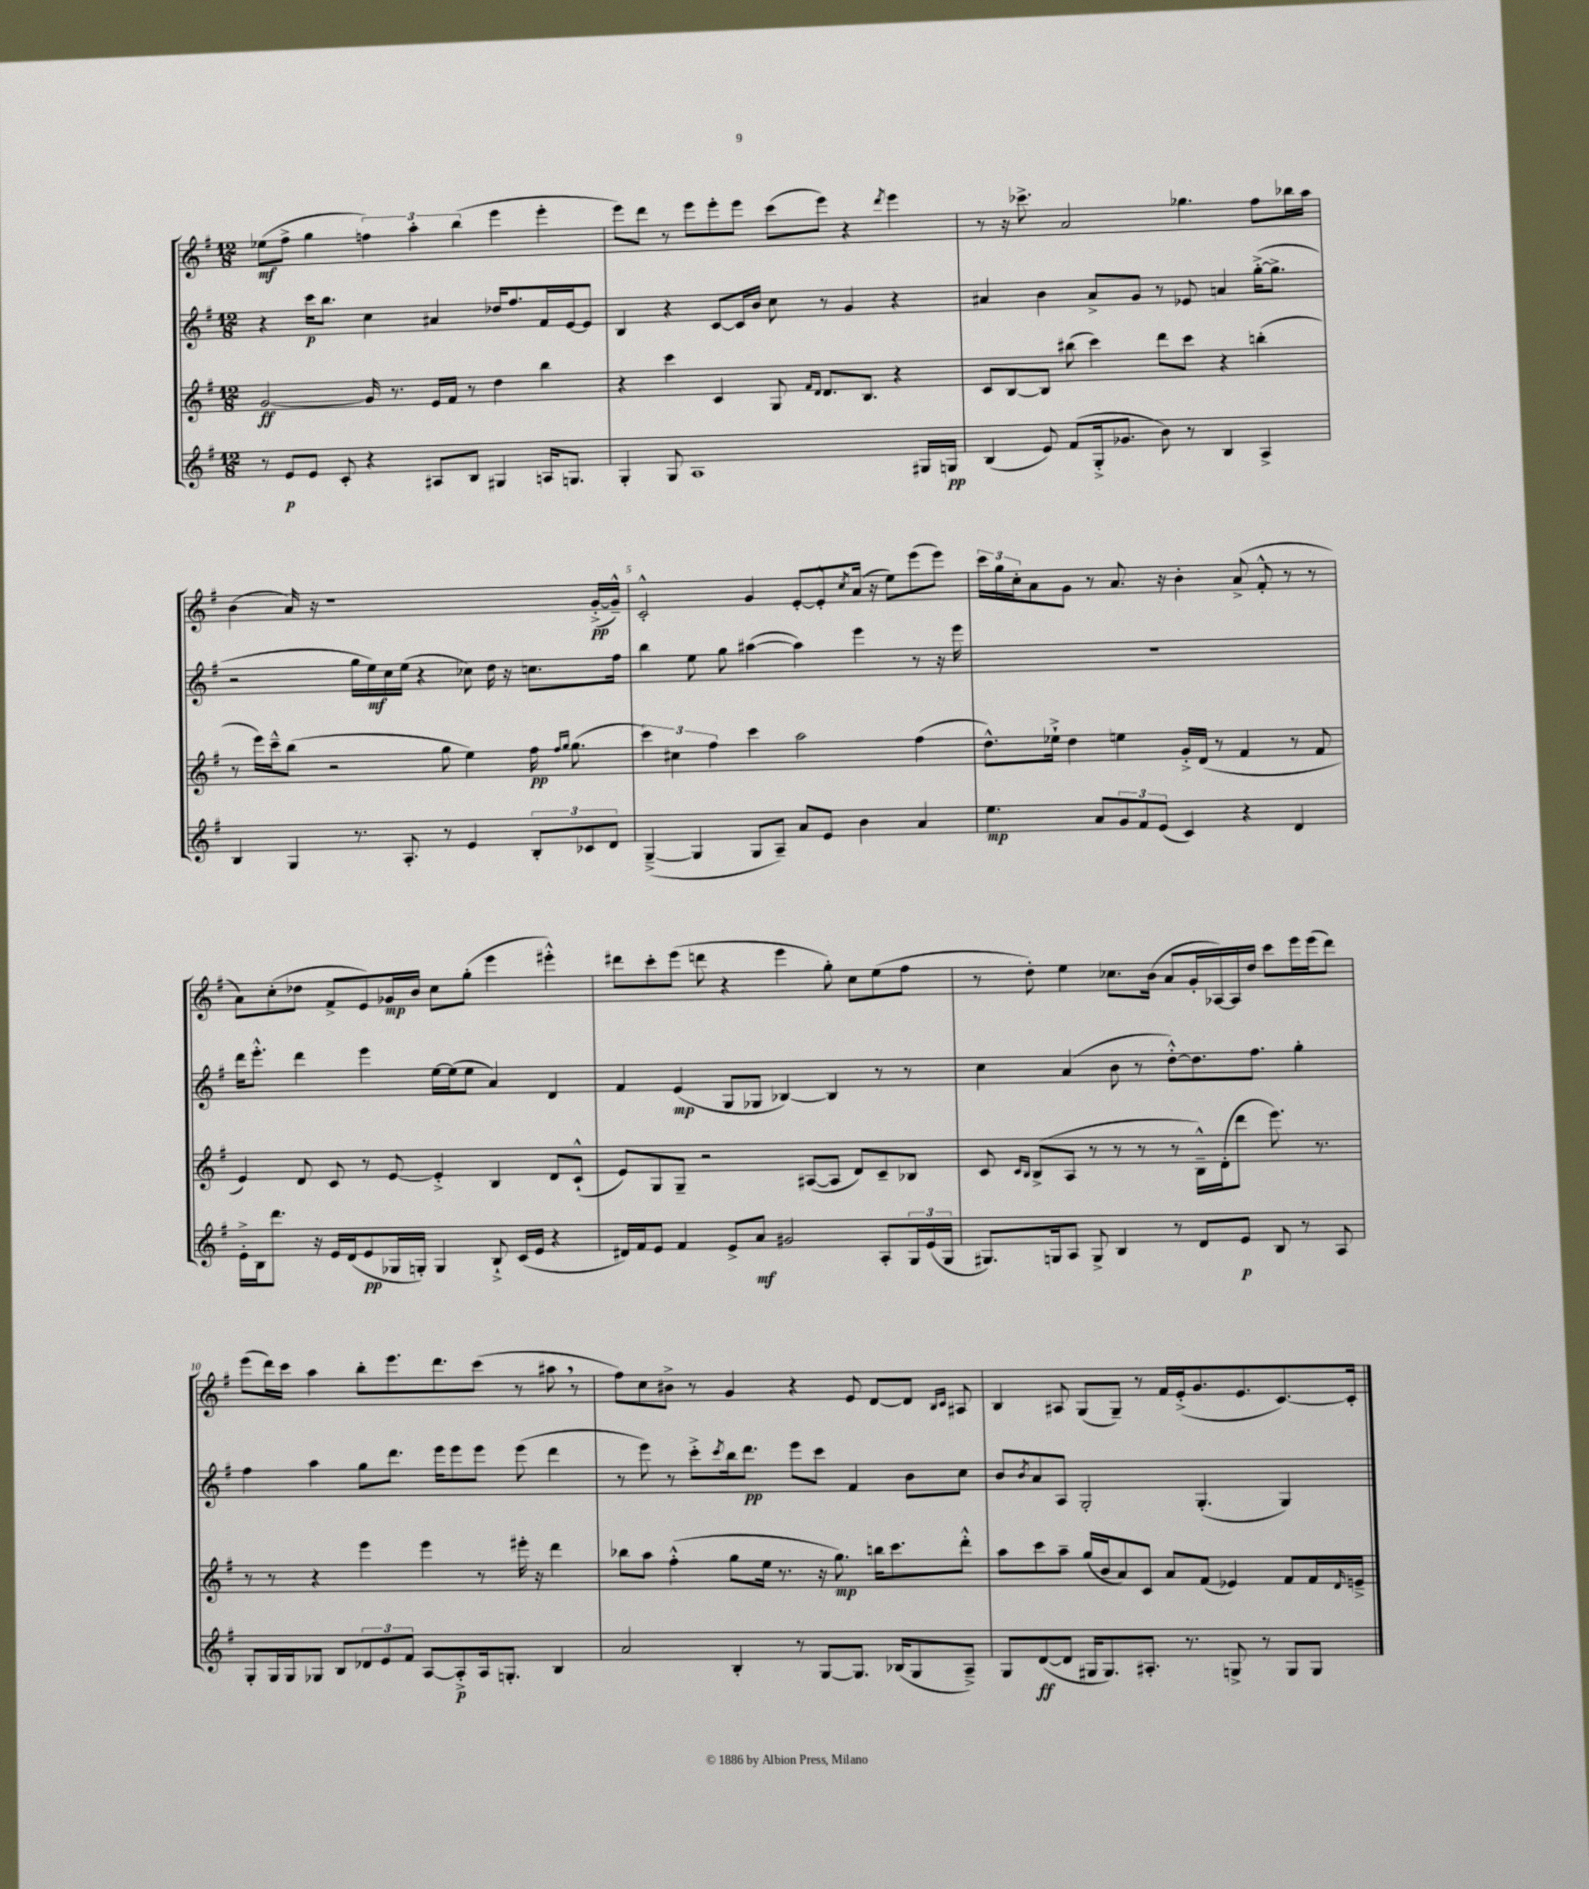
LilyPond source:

<<
\new StaffGroup <<
\new Staff = "s0" {
    \clef treble \key g \major \numericTimeSignature \time 12/8
    ees''8\mf( fis''8-> g''4 \tuplet 3/2 { f''4) a''4-. b''4( } e'''4 e'''4-. |
    e'''8) d'''8 r8 e'''8 e'''8-. e'''8 c'''8( e'''8) r4 \acciaccatura { d'''8 } e'''4 |
    r8 r16 ces'''8.-> a'2 ges''4. fis''8 bes''16 a''16 |
    b'4( a'16) r16 r1 g'16~-.->\pp( g'16---^) |
    c'2-.-^ g'4 e'8~-. e'8-.-^ \acciaccatura { c''8 } a'16( r16 e''8) e'''8( e'''8) |
    \tuplet 3/2 { c'''16 g''16 c''16-. } a'8 g'8 r8 a'8. r16 b'4-. a'8->( fis'8-.-^ r8 r8 |
    a'8) c''8-.( des''8 fis'8-> e'8) ges'16\mp b'16 c''8 g''8-.( e'''4 eis'''4-.-^) |
    dis'''8 c'''8-. e'''8( d'''8 r4 e'''4 g''8-.) c''8 e''8( fis''8 |
    r8 d''8-.) e''4 ces''8. b'16( a'8 g'16-. aes16~) aes16 d''16 c'''8 e'''16 e'''16( d'''8) |
    e'''8( d'''16) c'''16 a''4 b''8-. e'''8. d'''8. c'''8( r8 ais''8 \breathe r8 |
    fis''8) c''8 bis'8-> r8 g'4 r4 e'8 d'8~ d'8 \grace { b16 c'16 } ais8 |
    b4 ais8 g8( g8--) r8 fis'16 e'16-.->( g'8. e'8. c'8.~) c'16-. \bar "|." |
}
\new Staff = "s1" {
    \clef treble \key g \major \numericTimeSignature \time 12/8
    r4 c'''16\p b''8. c''4 ais'4 des''16 fis''8. fis'16 e'16~ e'8 |
    b4 r4 c'8~ c'16 b'16 c''8 r8 g'4 r4 |
    ais'4 b'4 ais'8-> g'8 r8 ees'8 a'4 g''16~-.->( g''8.-> |
    r2 g''16 e''16\mf) c''16 e''16( r4 ces''8) d''16 r16 c''8. fis''16 |
    b''4 e''8 g''8 ais''4~( ais''4) e'''4 r8 r16 e'''16 |
    R1. |
    d'''16 e'''8.-.-^ d'''4 e'''4 e''16~ e''16( e''8 a'4) d'4 |
    fis'4 e'4\mp( g8 ges8 bes4~) bes4 r8 r8 |
    c''4 a'4( b'8 r8 d''8~-.-^) d''8. fis''8. g''4-. |
    fis''4 a''4 g''8 d'''8. e'''16 e'''8 e'''8 e'''8( d'''4 |
    r8 e'''8) r8 c'''8-.-> \acciaccatura { c'''8 } b''16 d'''8.\pp e'''8 c'''8 fis'4 b'8 c''8 |
    b'8 \acciaccatura { b'8 } a'8 a8 g2-. g4.-.( g4) \bar "|." |
}
\new Staff = "s2" {
    \clef treble \key g \major \numericTimeSignature \time 12/8
    g'2~\ff g'16 r8. e'16 fis'16 r8 d''4 b''4 |
    r4 c'''4 c'4 g8 \grace { fis'16 d'16 } d'8. b8. r4 |
    c'8 b8~ b8 bis''8( c'''4) d'''8 c'''8 r4 b''4-.( |
    r8 e'''16) c'''16---^ b''8( r2 g''8 e''4) fis''16\pp \grace { fis''16 g''16 } g''8.( |
    \tuplet 3/2 { c'''4) cis''4 fis''4 } c'''4 a''2 fis''4( |
    d''8.-^) ees''16-!-> d''4 e''4 g'16-.-> d'16( r8 fis'4 r8 fis'8 |
    e'4) d'8 c'8 r8 e'8~ e'4-.-> b4 d'8 c'8-!-^( |
    e'8) g8 g8-- r2 ais8~( ais8 d'8) c'8-- bes8 |
    c'8 \grace { c'16 b16 } b8->( a8 r8 r8 r8 r8 b16---^) d'16-.( d'''8 e'''8.) r8. |
    r8 r8 r4 e'''4 e'''4 r8 eis'''16-. r16 d'''4 |
    bes''8 a''8 fis''4-.-^( g''8 e''16 r8. r16 g''8.\mp) b''16 c'''8. d'''8-.-^ |
    a''8 c'''8 a''8-- g''16( b'16 a'8) c'8 a'8 fis'8( ees'4) fis'8 fis'16 \grace { d'16 } e'16---> \bar "|." |
}
\new Staff = "s3" {
    \clef treble \key g \major \numericTimeSignature \time 12/8
    r8 e'8\p e'8 c'8-. r4 ais8 b8 gis4 a16 g8. |
    g4-. g8 a1 gis16 g16\pp |
    b4( e'8) fis'8( g16-.-> ges'8. b'8) r8 b4 a4-> |
    b4 g4 r8. a8.-. r8 e'4 \tuplet 3/2 { b8-. ces'8 d'8 } |
    g4~--->( g4 g8 a8--) a'8 e'8 b'4 a'4 |
    e''4.\mp a'8 \tuplet 3/2 { g'8 fis'8 e'8( } c'4) r4 d'4 |
    e'16-.-> b16 d'''8. r16 e'16 d'16( e'8\pp ges16 g16-.) g4 b8-!-> c'16( e'16 r4 |
    dis'16) fis'16 e'8 fis'4 e'8-> a'8\mf gis'2 a8-. \tuplet 3/2 { g16 e'16( g16 } |
    gis8.) g16 a8 g8-> b4 r8 d'8 e'8\p b8 r8 a8 |
    g8-. g16 g16 ges8 b8 \tuplet 3/2 { des'8 e'8 fis'8 } a8~ a8-.->\p a16 g8.-. b4 |
    a'2 b4-. r8 g8~ g8. bes16( g8 a8--->) |
    g8 d'8~\ff( d'8 gis16 gis8.) ais8.-. r8. g8-> r8 g8 g8 \bar "|." |
}
>>
>>
\layout { \context { \Score \override BarNumber.break-visibility = ##(#f #t #t) barNumberVisibility = #(every-nth-bar-number-visible 5) } }
